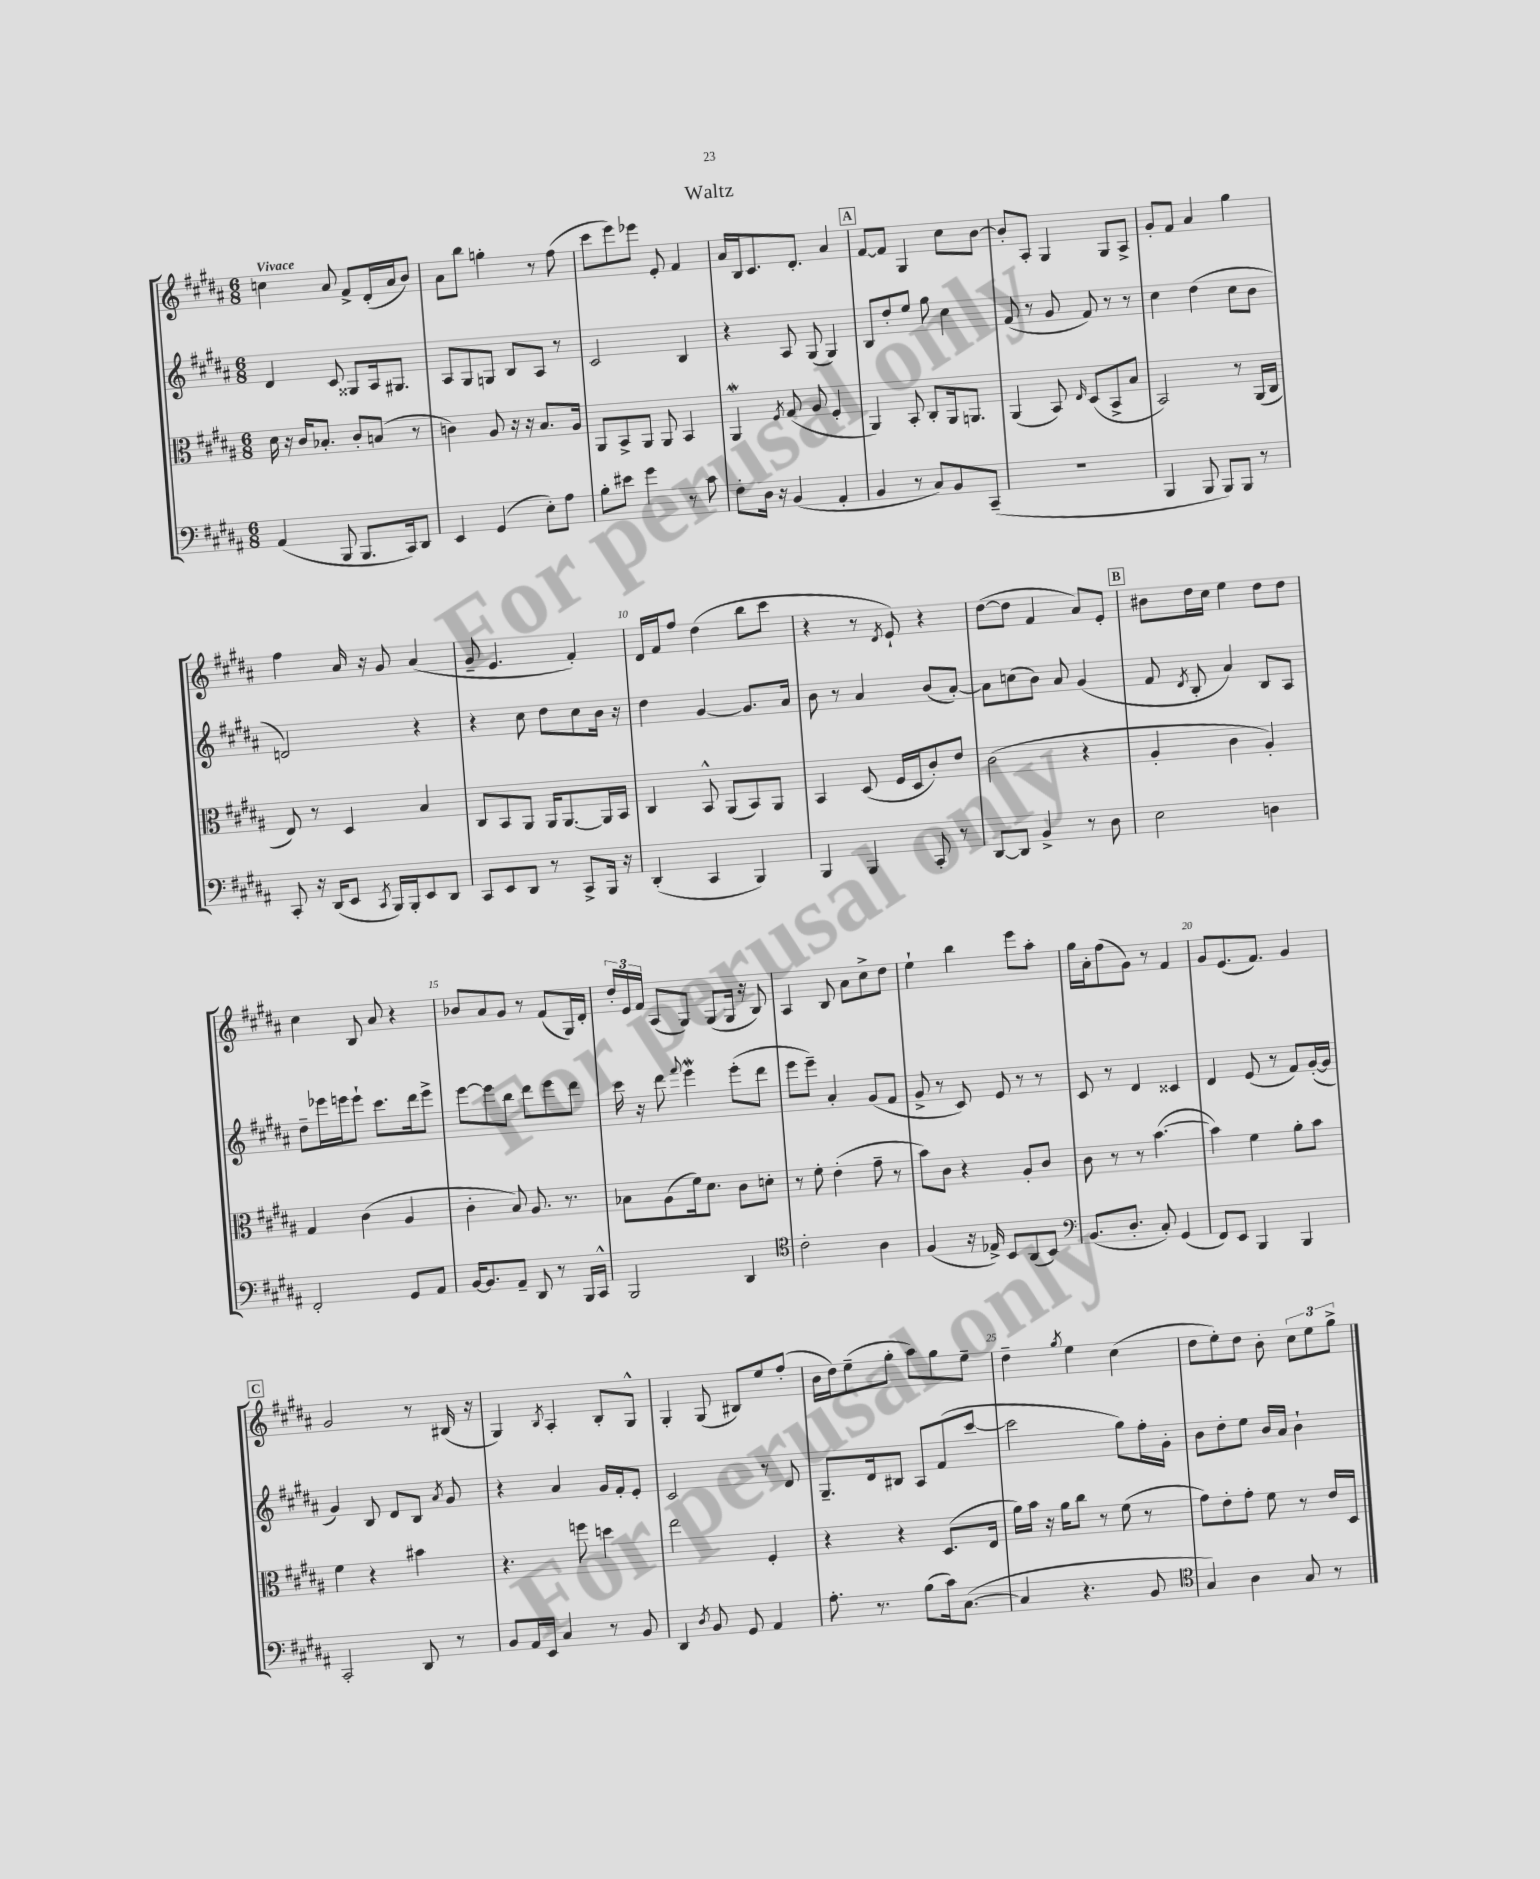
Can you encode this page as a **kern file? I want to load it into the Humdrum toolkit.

**kern	**kern	**kern	**kern
*staff4	*staff3	*staff2	*staff1
*clefF4	*clefC3	*clefG2	*clefG2
*k[f#c#g#d#a#]	*k[f#c#g#d#a#]	*k[f#c#g#d#a#]	*k[f#c#g#d#a#]
*M6/8	*M6/8	*M6/8	*M6/8
(4AA#	16d#	4d#	4cc
.	16r	.	.
.	16c#	.	.
.	8.B-'	.	.
8BBB	.	8c#	8a#
8.BBB	8c#'	8G##	8f#^
.	(8B	16A#	(16d#'
16CC#)	.	8.G#	16a#
8DD#	8r	.	8b)
=	=	=	=
4EE	4c)	8A#	8a#
.	.	8G#	8bb
(4GG#	8A#	8G	4gg'
.	16r	8B	.
.	16r	.	.
8E')	8.B	8A#	8r
8A#	.	8r	(8ff#
.	16A#	.	.
=	=	=	=
8B'	8AA#	2c#	8ccc#
8e#	8BB^	.	8eee)
4g#	8AA#	.	8eee-
.	8AA#	.	8e'
8r	4BB	4B	4f#
8c#	.	.	.
=	=	=	=
8F#'	4AA#	4r	16a#
.	.	.	16B
16D#	.	.	8.c#
16r	.	.	.
.	8qF#	.	.
(4BB	(8G#	8A#	.
.	.	.	8.d#'
.	8A#	(8G#	.
4AA#'	4F#'	4G#)	4a#
=	=	=	=
4BB	4AA#)	8B	[8f#
.	.	8dd#'	8f#]
8r	8BB'	8ee	4G#
8C#)	8C#'	8gg#	.
8BB	16AA#	4cc#	8cc#
.	8.AA	.	.
(8CC#~	.	.	[8b
=	=	=	=
2.r	(4AA#	(8f#	8b']
.	.	8r	8A#'
.	8BB)	8g#	4G#
.	16qqE	.	.
.	(8D#	8f#)	.
.	8BB^	8r	8G#
.	8B	8r	8A#^
=	=	=	=
4BBB	2BB)	4cc#	8g#'
.	.	.	8f#
8BBB	.	(4dd#	4a#
8BBB)	.	.	.
8BBB	8r	8cc#	4gg#
8r	(16AA#	8b	.
.	16C#	.	.
=	=	=	=
8CC#'	8E)	2d)	4ff#
16r	8r	.	.
(16DD#	.	.	.
8EE	4D#	.	16a#
.	.	.	16r
8qCC#	.	.	.
16BBB)	.	.	8g#
16BBB'	.	.	.
8EE	4B	4r	(4a#
8DD#	.	.	.
=	=	=	=
8CC#	8C#	4r	8g#~
8EE	8BB	.	4.e
8DD#	8AA#	8cc#	.
8r	16AA#	8dd#	.
.	[8.AA#	.	.
8CC#^	.	8cc#	4f#')
16BBB	16AA#]	16b	.
16r	16BB	16r	.
=	=	=	=
(4DD#'	4C#	4dd#	16d#
.	.	.	16f#
.	.	.	8ff#
4CC#	8BB^^	[4g#	(4dd#
.	(8AA#	.	.
4BBB)	8BB)	8.g#]	8bb
.	8AA#	.	8ccc#
.	.	16a#	.
=	=	=	=
4BBB	4BB	8b	4r
.	.	8r	.
4BBB	(8D#	4a#	8r
.	.	.	8qd#
.	16F#	.	8e`)
.	16D#	.	.
8CC#'	8c#')	(8b	4r
8r	8e	[8a#')	.
=	=	=	=
[8DD#	(2c#	8a#]	([8dd#
8DD#]	.	(8cc	8dd#]
4BB^	.	8b)	4f#
.	.	8a#	.
8r	4r	(4g#	8a#)
8D#	.	.	8e'
=	=	=	=
2E	4A#'	8f#	8b#
.	.	8qd#	.
.	.	8B'	16dd#
.	.	.	16cc#
.	4c#	4a#)	4ee
4D	4A#')	8B	8dd#
.	.	8A#	8dd#
=	=	=	=
2FF#'	4G#	8dd#~	4cc#
.	.	16eee-	.
.	.	16eee	.
.	(4c#	8eee`	8B
.	.	8.ccc#	8a#
8GG#	4A#	.	4r
.	.	16ddd#	.
8AA#	.	8eee^	.
=	=	=	=
[16BB	4c#'	[8eee	8b-
8.BB]	.	.	.
.	.	8eee]	8a#
8AA#~	8B)	8bb	8g#
8DD#	8.A#	8ddd#	8r
8r	.	8eee	(8f#
.	8.r	.	.
16BBB	.	8ddd#	16G#)
16CC#^^	.	.	16d#'
=	=	=	=
2BBB	8B-	16ccc#	24dd#'
.	.	.	24e
.	.	16r	.
.	.	.	24f#
.	(8A#	8ddd#	(8A#
.	.	8qqfff#	.
.	16f#)	4eee	8G#)
.	8.d#	.	.
.	.	.	(8G#
4DD#	8c#	(8eee'	16G#
.	.	.	16r
.	8d'	8ddd#	8B)
=	=	=	=
*clefC4	*	*	*
2c#'	8r	8eee	4A#
.	8f#'	8eee~)	.
.	(4e'	4a#'	8B
.	.	.	8a#
4A#	8g#~	(8g#	8cc#^
.	8r	8f#	8dd#
=	=	=	=
(4F#	8b)	8g#^	4ee`
.	8c#	8r	.
16r	4r	8c#)	4bb
16E-^)	.	.	.
8BB	.	8e	.
(8AA#	8A#'	8r	8eee
8BB)	8c#	8r	8aa#'
=	=	=	=
*clefF4	*	*	*
(8.BB	8c#	8c#	16gg#
.	.	.	16a#'
.	8r	8r	(8ff#
8.D#'	.	.	.
.	8r	4d#	8g#)
8C#')	([4.b	.	8r
(4GG#	.	4c##	4f#
=	=	=	=
8FF#)	4b])	4d#	8g#
8EE	.	.	(8.e
4BBB	4f#	(8e	.
.	.	.	8.f#)
.	.	8r	.
4BBB	8a#'	8f#)	4g#
.	8b	([16g#'	.
.	.	16g#]	.
=	=	=	=
2CC#'	4f#	4g#)	2g#
.	4r	8B	.
.	.	8d#	.
8DD#	4b#	8B	8r
.	.	8qa#	.
8r	.	8g#	(16B#
.	.	.	16r
=	=	=	=
8BB	4.r	4r	4G#)
16AA#	.	.	.
16EE	.	.	.
.	.	.	8qB
4C#	.	4a#	4A#'
.	8ff	.	.
8r	4dd	16g#	8B'
.	.	16f#'	.
8BB	.	8e'	8G#^^
=	=	=	=
4DD#	2ee	2c#	4G#'
8qD#	.	.	.
8BB	.	.	(8G#
8GG#	.	.	8B#)
4AA#	4F#'	8r	8ee
.	.	8d#	(8ff#'
=	=	=	=
8.A#'	4r	8.G#~	16b
.	.	.	16dd#)
.	.	.	(8ee~
8.r	.	16d#	.
.	4r	8B#	8gg#'
(8B	.	8A#	8aa#)
16c#)	(8.D#	(8f#	8gg#
([8.C#	.	.	.
.	.	[8ccc#	8ee~
.	16E	.	.
=	=	=	=
4C#]	16a#)	2ccc#]	4dd#~
.	16b	.	.
.	16r	.	.
.	16a#	.	.
.	.	.	8qgg#
4.r	8cc#	.	4ee
.	8r	.	.
.	(8f#	8gg#)	(4cc#
8BB	8r	16ff#'	.
.	.	16g#'	.
=	=	=	=
*clefC4	*	*	*
4G#)	8g#)	8b	8dd#
.	8e'	8dd#'	8ee')
4A#	8g#'	8ee	8dd#
.	8f#	16b	8b'
.	.	16a#	.
8G#	8r	4b`	12cc#
.	.	.	12ee
8r	16e	.	.
.	.	.	12gg#^
.	16D#	.	.
==	==	==	==
*-	*-	*-	*-
